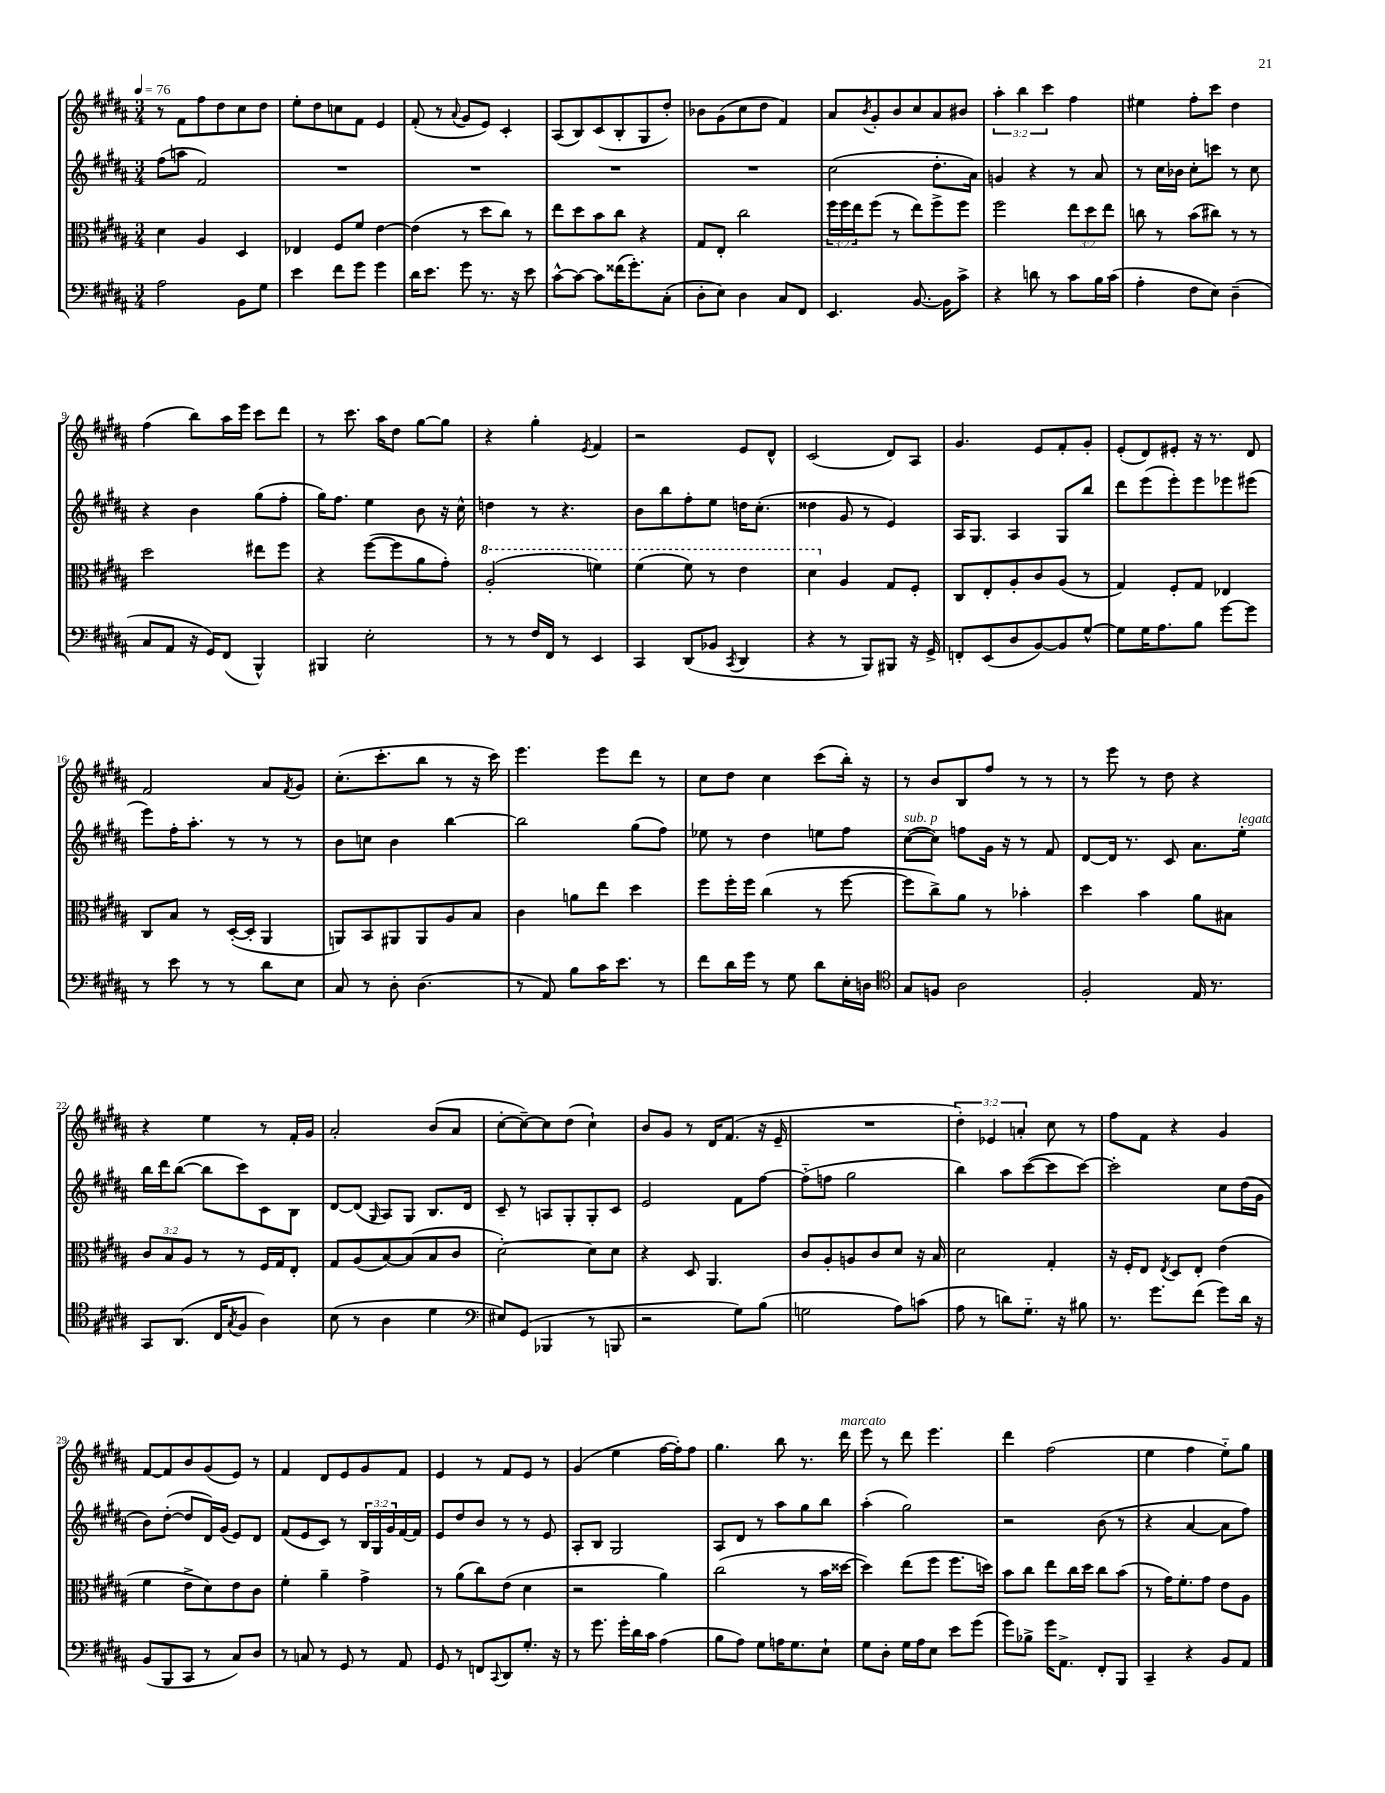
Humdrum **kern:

**kern	**kern	**kern	**kern
*staff4	*staff3	*staff2	*staff1
*clefF4	*clefC3	*clefG2	*clefG2
*k[f#c#g#d#a#]	*k[f#c#g#d#a#]	*k[f#c#g#d#a#]	*k[f#c#g#d#a#]
*M3/4	*M3/4	*M3/4	*M3/4
*MM76	*MM76	*MM76	*MM76
2A#\	4d#\	(8ff#\L	8r
.	.	8aa\J	8f#\L
.	4A#/	2f#/)	8ff#\
.	.	.	8dd#\
8BB\L	4D#/	.	8cc#\
8G#\J	.	.	8dd#\J
=	=	=	=
4e\	4E-/	2.r	8ee'\L
.	.	.	8dd#\
8f#\L	8F#/L	.	8cc\
8g#\J	8f#/J	.	8f#\J
4g#\	[4e\	.	4e/
=	=	=	=
16d#\LK	(4e\]	2.r	(8f#'/
8.e\J	.	.	.
.	.	.	8r
.	.	.	8qqa#/
8g#\	8r	.	8g#/L
8.r	8dd#\L	.	8e/J)
.	8cc#\J)	.	4c#'/
16r	.	.	.
8e\	8r	.	.
=	=	=	=
[8c#^^\L	8ee\L	2.r	(8A#/L
8c#\_J	8dd#\	.	8B/)
8c#\]L	8b\	.	(8c#/
(16f##\K	8cc#\J	.	8B'/
8.g#'\)	.	.	.
.	4r	.	8G#/
(8C#'\J	.	.	8dd#'/J)
=	=	=	=
8D#'\L	8G#/L	2.r	8b-\L
8E\J)	8E'/J	.	(8g#\
4D#\	2cc#\	.	8cc#\
.	.	.	8dd#\J
8C#/L	.	.	4f#/)
8FF#/J	.	.	.
=	=	=	=
4.EE/	24ff#\LL	(2cc#\	8a#/L
.	24ff#\	.	.
.	24ee\J	.	.
.	.	.	8qb/
.	(8ff#\J	.	8g#'/
.	8r	.	8b/
[8.BB/	8ee\L)	.	8cc#/
.	8ff#^\	8.dd#'\L	8a#/
16BB\]LK	.	.	.
8c#^\J	8ff#\J	.	8b#/J
.	.	16a#\Jk)	.
=	=	=	=
4r	2ff#\	4g/	6aa#'\
.	.	.	6bb\
8d\	.	4r	.
.	.	.	6ccc#\
8r	.	.	.
8c#\L	12ee\L	8r	4ff#\
.	12dd#\	.	.
16B\L	.	8a#/	.
.	12ee\J	.	.
(16c#\JJ	.	.	.
=	=	=	=
4A#'\	8cc\	8r	4ee#\
.	8r	16cc#\LL	.
.	.	16b-\JJ	.
8F#\L	(8b\L	8cc#'\L	8ff#'\L
8E\J)	8cc#\J)	8ccc\J	8ccc#\J
(4D#~\	8r	8r	4dd#\
.	8r	8cc#\	.
=	=	=	=
8C#/L	2dd#\	4r	(4ff#\
8AA#/J	.	.	.
16r	.	4b\	8bb\L)
16GG#/LK)	.	.	.
(8FF#/J	.	.	16aa#\L
.	.	.	16eee\JJ
4BBB^^/)	8ee#\L	(8gg#\L	8ccc#\L
.	8ff#\J	8ff#'\J	8ddd#\J
=	=	=	=
4BBB#/	4r	16gg#\LK)	8r
.	.	8.ff#\J	.
.	.	.	8.ccc#\
2E'\	([8ff#\L	4ee\	.
.	.	.	16aa#\LK
.	8ff#\]	.	8dd#\J
.	8a#\	8b\	[8gg#\L
.	8g#'\J)	16r	8gg#\]J
.	.	16cc#^^\	.
=	=	=	=
8r	(2a#'/	4dd\	4r
8r	.	.	.
16F#/LL	.	8r	4gg#'\
16FF#/JJ	.	.	.
8r	.	4.r	.
.	.	.	8qe/
4EE/	4ff\)	.	4f#/
=	=	=	=
4CC#/	(4ff#\	8b\L	2r
.	.	8bb\	.
(8DD#/L	8ff#\)	8ff#'\	.
8BB-/J	8r	8ee\J	.
8qCC#/	.	.	.
4DD#/	4ee\	16dd\LK	8e/L
.	.	(8.cc#'\J	.
.	.	.	8d#^^/J
=	=	=	=
4r	4dd#\	4dd##\	(2c#/
8r	4A#/	8g#/	.
8BBB/L)	.	8r	.
8BBB#/J	8G#/L	4e/)	8d#/L)
16r	8F#'/J	.	8A#/J
16GG#^/	.	.	.
=	=	=	=
8FF'/L	8C#/L	16A#/LK	4.g#/
.	.	8.G#/J	.
(8EE/	8E'/	.	.
8D#/	8A#'/	4A#/	.
[8BB/)	8c#/	.	8e/L
8BB/]	(8A#/J	8G#/L	8f#'/
[8G#^^/J	8r	8bb/J	8g#'/J
=	=	=	=
8G#\]L	4G#/)	8ddd#\L	(8e'/L
16G#\K	.	(8eee\	8d#/)
8.A#\	.	.	.
.	8F#'/L	8eee'\)	8e#'/J
8B\J	8G#/J	8eee\	16r
.	.	.	8.r
[8g#\L	4E-/	8eee-\	.
8g#\]J	.	(8eee#\J	8d#/
=	=	=	=
8r	8C#/L	8eee\L)	2f#/
8e\	8B/J	16ff#'\K	.
.	.	8.aa#'\J	.
8r	8r	.	.
8r	([16D#'/LL	8r	.
.	16D#'/]JJ	.	.
8d#\L	4AA#/	8r	8a#/L
.	.	.	8qf#/
8E\J	.	8r	8g#/J
=	=	=	=
8C#/	8AA/L)	8b\L	(8.cc#'\L
8r	8BB/	8cc\J	.
.	.	.	8.ccc#'\
8D#'\	8AA#/	4b\	.
(4.D#\	8AA#/	.	8bb\J
.	8A#/	[4bb\	8r
.	8B/J	.	16r
.	.	.	16ccc#\)
=	=	=	=
8r	4c#\	2bb\]	4.eee\
8AA#/)	.	.	.
8B\L	8a\L	.	.
16c#\K	8ee\J	.	8eee\L
8.e\J	.	.	.
.	4dd#\	(8gg#\L	8ddd#\J
8r	.	8ff#\J)	8r
=	=	=	=
8f#\L	8ff#\L	8ee-\	8cc#\L
16d#\L	16ff#'\L	8r	8dd#\J
16g#\JJ	16ff#\JJ	.	.
8r	(4cc#\	4dd#\	4cc#\
8G#\	.	.	.
8d#\L	8r	8ee\L	(8ccc#\L
16E'\L	[8ff#\	8ff#\J	16bb'\Jk)
16D\JJ	.	.	16r
=	=	=	=
*clefC4	*	*	*
8G#/L	8ff#\]L	([8cc#\L	8r
8F/J	8cc#^\)	8cc#\]J)	8b/L
2A#\	8a#\J	8ff\L	8B/
.	8r	16g#\Jk	8ff#/J
.	.	16r	.
.	4b-'\	8r	8r
.	.	8f#/	8r
=	=	=	=
2F#'/	4dd#\	[8d#/L	8r
.	.	16d#/]Jk	8eee\
.	.	8.r	.
.	4b\	.	8r
.	.	8c#/	8dd#\
16E/	8a#\L	8.a#\L	4r
8.r	.	.	.
.	8B#\J	.	.
.	.	16ee'\Jk	.
=	=	=	=
8GG#/L	12c#/L	16bb\LL	4r
.	.	16ddd#\J	.
.	12B/	.	.
(8.AA#/J	.	([8bb\J	.
.	12A#/J	.	.
.	8r	8bb\]L	4ee\
16C#/LK	.	.	.
8qG#/	.	.	.
8F#/J	8r	8ccc#\)	.
4A#\)	16F#/LL	8c#\	8r
.	16G#/J	.	.
.	8E'/J	8B\J	16f#'/LL
.	.	.	16g#/JJ
=	=	=	=
(8B\	8G#/L	[8d#/L	2a#'/
8r	(8A#/	(8d#/]J	.
.	.	16qqG#/	.
4A#\	[8B/)	8A#/L)	.
.	(8B/]	8G#/J	.
4d#\	8B/	8.B/L	(8b/L
.	8c#/J	.	8a#/J
.	.	16d#/Jk	.
=	=	=	=
*clefF4	*	*	*
8E#/L)	[2d#'\)	8c#~/	[8cc#'\L
(8GG#/J	.	8r	8cc#~\_)
4BBB-/	.	8A/L	8cc#\]
.	.	8G#'/	(8dd#\J
8r	8d#\]L	8G#'/	4cc#`\)
8BBB/	8d#\J	8c#/J	.
=	=	=	=
2r	4r	2e/	8b/L
.	.	.	8g#/J
.	8D#/	.	8r
.	4.AA#/	.	16d#/LK
.	.	.	(8.f#/J
8G#\L)	.	8f#\L	.
(8B\J	.	[8ff#\J	16r
.	.	.	16e~/
=	=	=	=
2G\	8c#/L	(8ff#'~\]L	2.r
.	8A#'/	8ff\J	.
.	8A/	2gg#\	.
.	8c#/	.	.
8A#\L)	8d#/J	.	.
(8c\J	16r	.	.
.	16B/	.	.
=	=	=	=
8A#\	2d#\	4bb\)	6dd#'\)
8r	.	.	.
.	.	.	6e-/
8d\L)	.	8aa#\L	.
.	.	.	6a'/
8.G#'~\J	.	([8ccc#\	.
.	4G#'/	8ccc#\]	8cc#\
16r	.	.	.
8B#\	.	[8ccc#\J)	8r
=	=	=	=
8.r	16r	2ccc#'\]	8ff#\L
.	16F#'/LK	.	.
.	8E/J	.	8f#\J
8.g#\L	.	.	.
.	8qE/	.	.
.	8D#/L	.	4r
(8f#\J	8E'/J	.	.
8g#\L)	(4e\	8cc#\L	4g#/
16d#\Jk	.	(16dd#\L	.
16r	.	16g#\JJ	.
=	=	=	=
(8BB/L	4f#\	8b\L)	[8f#/L
8BBB/	.	([8dd#'\J	8f#/]
8CC#/J	8e^\L	8dd#/]L	8b/
8r	8d#\)	16d#/L)	(8g#/
.	.	(16g#/JJ	.
8C#/L)	8e\	8e/L)	8e/J)
8D#/J	8c#\J	8d#/J	8r
=	=	=	=
8r	4f#'\	(8f#/L	4f#/
8C/	.	8e/	.
8r	4a#~\	8c#/J)	8d#/L
8GG#/	.	8r	8e/
8r	4g#^\	24B/LL	8g#/
.	.	24G#/	.
.	.	24g#/	.
8AA#/	.	[16f#/	8f#/J
.	.	16f#/]JJ	.
=	=	=	=
8GG#/	8r	8e/L	4e/
8r	(8a#\L	8dd#/	.
8FF/L	8cc#\)	8b/J	8r
8qqCC#/	.	.	.
8DD#/	(8e\J	8r	8f#/L
8.G#'/J	4d#\	8r	8e/J
.	.	8e/	8r
16r	.	.	.
=	=	=	=
8r	2r	8A#'/L	(4g#/
8.g#\	.	8B/J	.
.	.	2G#/	4ee\
16g#'\LL	.	.	.
16d#\	.	.	.
16c#\JJ	.	.	.
(4A#\	4a#\)	.	[16ff#\LL
.	.	.	16ff#'\]J)
.	.	.	8ff#\J
=	=	=	=
8B\L	(2cc#\	8A#/L	4.gg#\
8A#\J)	.	8d#/J	.
8G#\L	.	8r	.
16A\K	.	8aa#\L	8bb\
8.G#\	.	.	.
.	8r	8gg#\	8.r
8E`\J	16b\LL	8bb\J	.
.	[16dd##\JJ	.	16ddd#\
=	=	=	=
8G#\L	4dd##\])	(4aa#'\	8eee\
8D#'\J	.	.	8r
16G#\LL	(8ee\L	2gg#\)	8ddd#\
16A#\J	.	.	.
8E\J	8ff#\J	.	4.eee\
8e\L	8.ff#\L	.	.
(8g#\J	.	.	.
.	16dd\Jk)	.	.
=	=	=	=
8g#\L)	8b\L	2r	4ddd#\
8B-^\J	8cc#\J	.	.
16g#\LK	8ee\L	.	(2ff#\
8.AA#^\J	.	.	.
.	16cc#\L	.	.
.	16dd#\JJ	.	.
8FF#'/L	8cc#\L	(8b\	.
8BBB/J	(8b\J	8r	.
=	=	=	=
4CC#~/	8r	4r	4ee\
.	16g#\LK)	.	.
.	8.f#'\	.	.
4r	.	[4a#/	4ff#\
.	8g#\J	.	.
8BB/L	8e\L	8a#\]L	8ee'~\L)
8AA#/J	8A#\J	8ff#\J)	8gg#\J
==	==	==	==
*-	*-	*-	*-
